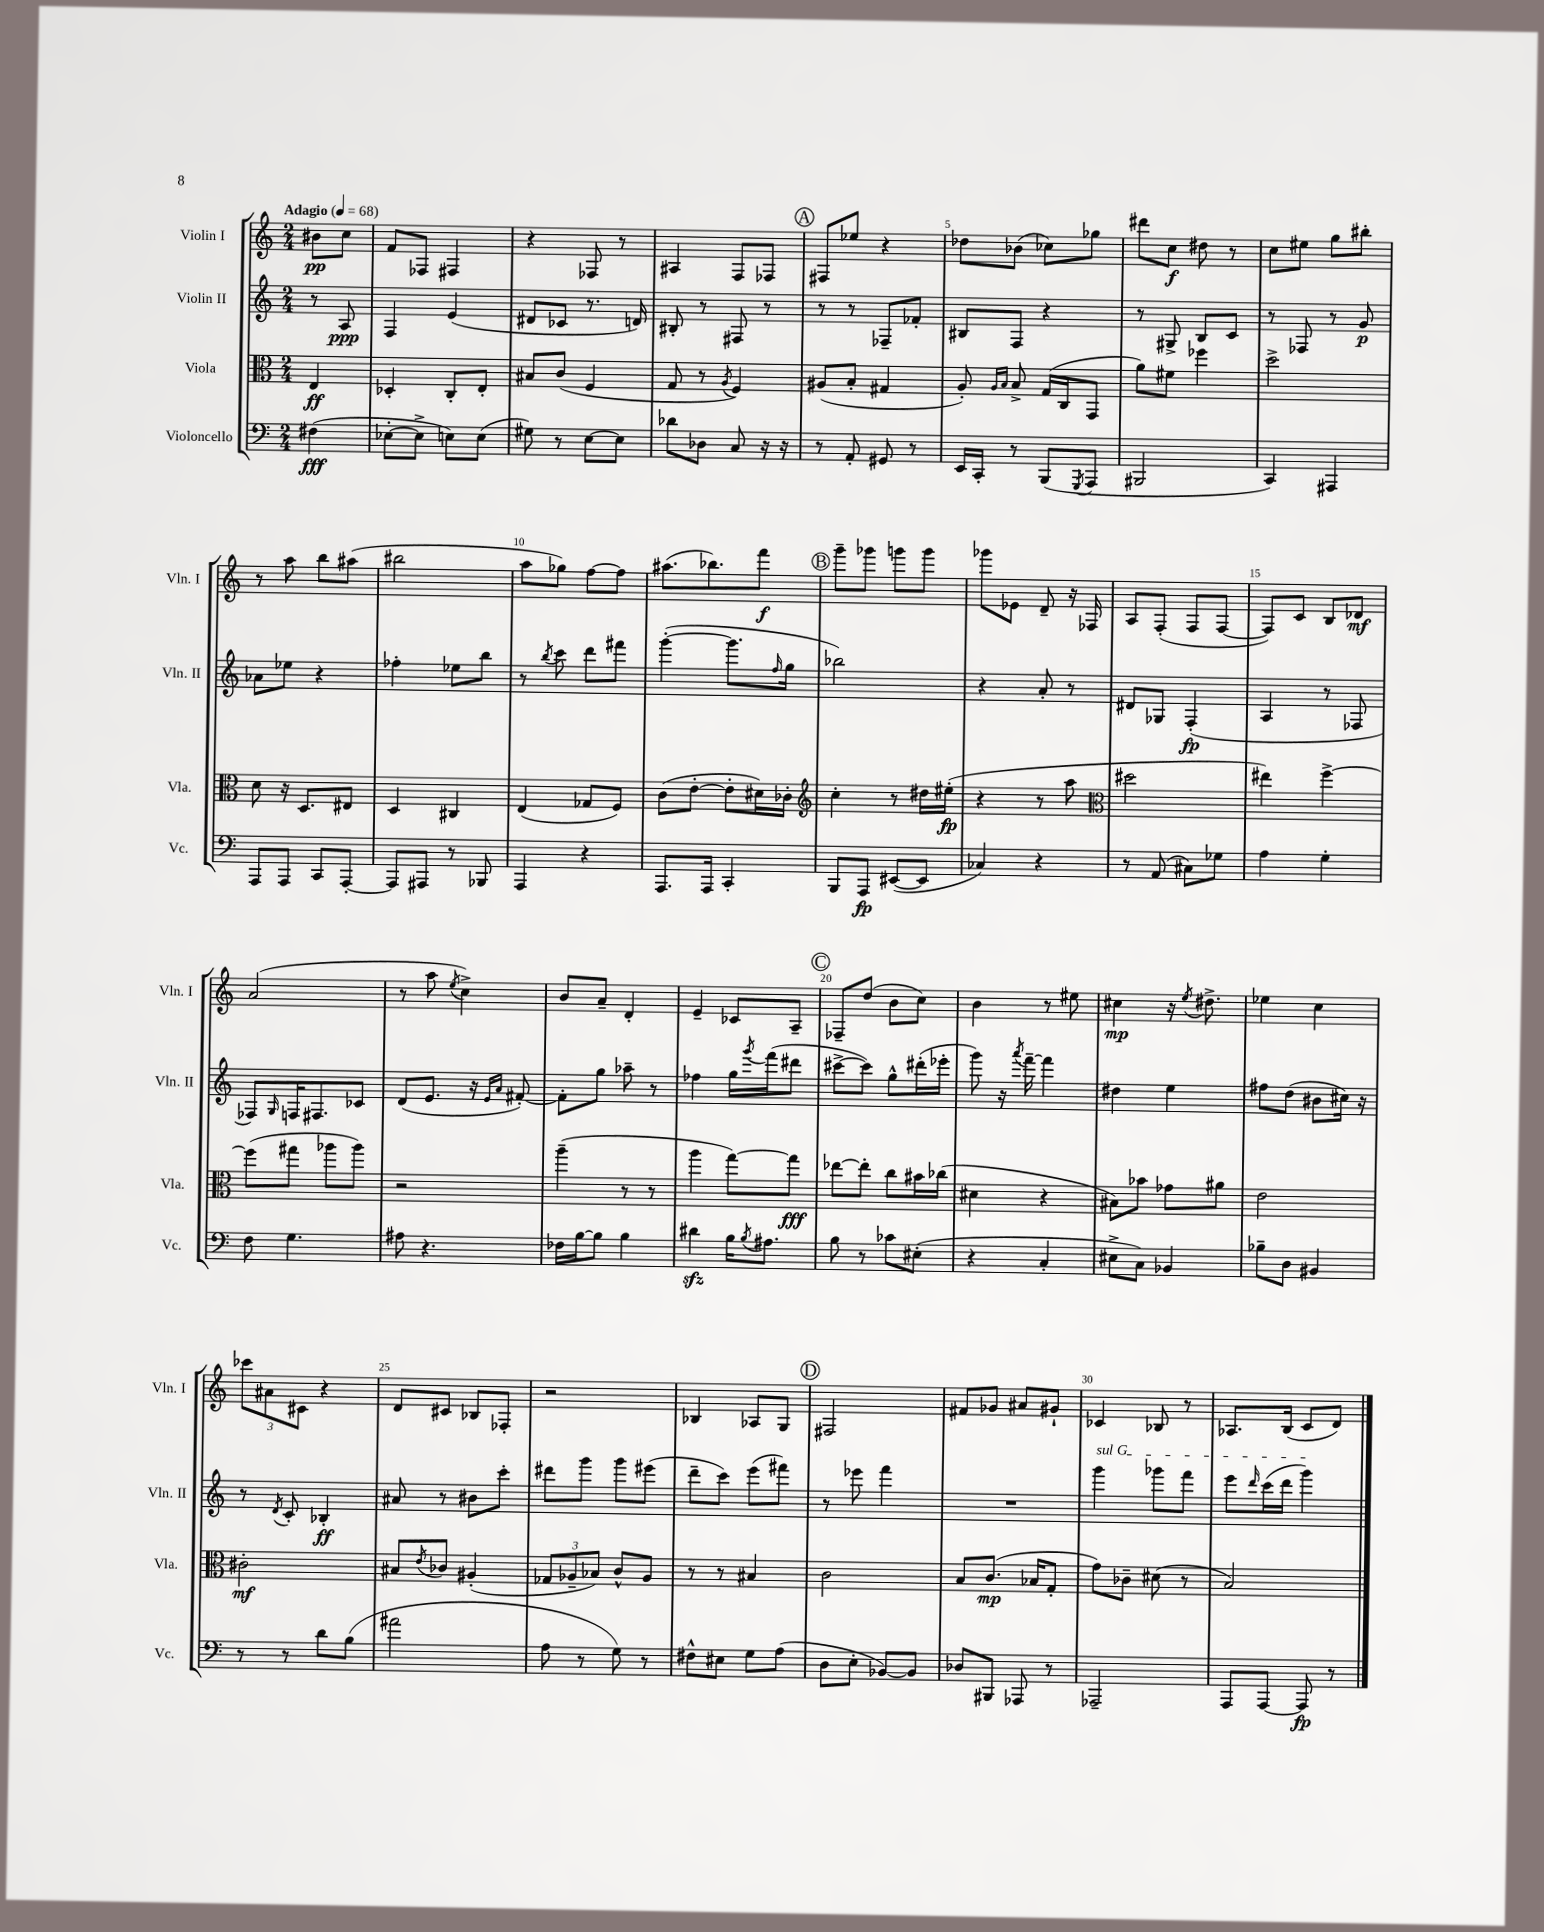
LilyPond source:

<<
\new StaffGroup <<
\new Staff = "s0" \with { instrumentName = "Violin I" shortInstrumentName = "Vln. I" } {
    \clef treble \key c \major \numericTimeSignature \time 2/4 \partial 4 \tempo "Adagio" 4 = 68
    bis'8\pp c''8 |
    f'8 fes8 fis4 |
    r4 fes8 r8 |
    ais4 f8 fes8 |
    \mark \markup { \circle "A" } fis8 ees''8 r4 |
    des''8 bes'8( ces''8) ges''8 |
    dis'''8 c''8\f dis''8 r8 |
    c''8 eis''8 g''8 bis''8-. |
    r8 a''8 b''8 ais''8( |
    bis''2 |
    a''8 ges''8) f''8~ f''8 |
    ais''8.( bes''8.) f'''8\f |
    \mark \markup { \circle "B" } g'''8-- ges'''8 g'''8 g'''8 |
    ges'''8 ees'8 d'8-- r16 fes16 |
    a8 f8-.( f8 f8~ |
    f8) c'8 b8 des'8\mf |
    a'2( |
    r8 a''8 \acciaccatura { e''8 } c''4->) |
    b'8 a'8-- d'4-. |
    e'4-- ces'8 a8-- |
    \mark \markup { \circle "C" } fes8-- d''8( b'8 c''8) |
    b'4 r8 eis''8 |
    cis''4\mp r16 \acciaccatura { e''8 } dis''8.-> |
    ees''4 c''4 |
    \tuplet 3/2 { ces'''8 ais'8 cis'8 } r4 |
    d'8 cis'8 bes8 fes8-. |
    r2 |
    bes4 aes8 g8 |
    \mark \markup { \circle "D" } fis2 |
    fis'8 ges'8 ais'8 gis'8-! |
    ces'4 bes8 r8 |
    aes8. b16( c'8 d'8) \bar "|." |
}
\new Staff = "s1" \with { instrumentName = "Violin II" shortInstrumentName = "Vln. II" } {
    \clef treble \key c \major \numericTimeSignature \time 2/4 \partial 4
    r8 a8\ppp |
    f4 e'4( |
    dis'8 ces'8 r8. d'16) |
    bis8-. r8 fis8 r8 |
    \mark \markup { \circle "A" } r8 r8 fes8-- fes'8-. |
    bis8 f8 r4 |
    r8 gis8-> b8 c'8 |
    r8 fes8 r8 g'8\p |
    aes'8 ees''8 r4 |
    fes''4-. ees''8 b''8 |
    r8 \acciaccatura { b''8 } c'''8 d'''8 fis'''8 |
    g'''4~-.( g'''8. \grace { f''16 } g''16 |
    \mark \markup { \circle "B" } bes''2) |
    r4 a'8-. r8 |
    dis'8 ges8 f4-.\fp( |
    a4 r8 fes8 |
    fes8) \grace { g16 } f16 fis8. ces'8 |
    d'8( e'8. r16 \grace { e'16 a'16 } fis'8~-.) |
    fis'8-. g''8 aes''8-- r8 |
    fes''4 g''16 \acciaccatura { g'''8 } f'''16( dis'''8 |
    \mark \markup { \circle "C" } cis'''8~-> cis'''8) g''8-^ dis'''16-.( ees'''16-. |
    g'''8) r16 \acciaccatura { a'''8 } f'''16~-- f'''4 |
    dis''4 e''4 |
    fis''8 d''8( bis'8 cis''16) r16 |
    r8 \acciaccatura { d'8 } c'8-. bes4-.\ff |
    ais'8 r8 bis'8 c'''8-. |
    dis'''8 g'''8 g'''8 eis'''8( |
    d'''8-- c'''8) e'''8( fis'''8) |
    \mark \markup { \circle "D" } r8 ees'''8 f'''4 |
    R2 |
    \once \override TextSpanner.bound-details.left.text = \markup { \italic "sul G" } g'''4\startTextSpan ges'''8 f'''8 |
    e'''8 \grace { d'''16 } c'''16( d'''16 g'''4\stopTextSpan) \bar "|." |
}
\new Staff = "s2" \with { instrumentName = "Viola" shortInstrumentName = "Vla." } {
    \clef alto \key c \major \numericTimeSignature \time 2/4 \partial 4
    e4\ff |
    des4-. c8-. e8-. |
    bis8 c'8( f4 |
    g8 r8 \acciaccatura { a8 } f4) |
    \mark \markup { \circle "A" } ais8( b8-. gis4 |
    a8-.) \grace { a16 b16 } b8-> g16( c16 g,8 |
    a'8) fis'8 fes''4 |
    d''2-> |
    d'8 r16 d8. eis8 |
    d4 cis4 |
    e4( ges8 f8) |
    c'8( e'8~-. e'8-. dis'16) ces'16-. |
    \mark \markup { \circle "B" } \clef treble c''4-. r8 dis''16 eis''16-.\fp( |
    r4 r8 a''8 |
    \clef alto dis''2 |
    eis''4) f''4~-> |
    f''8( gis''8 aes''8 aes''8) |
    r2 |
    a''4--( r8 r8 |
    a''4 g''8~) g''8\fff |
    \mark \markup { \circle "C" } ees''8~ ees''8-. c''8 bis'16 ces''16( |
    dis'4 r4 |
    bis8) bes'8 ges'8 ais'8 |
    e'2 |
    cis'2-.\mf |
    bis8 \acciaccatura { e'8 } ces'8 ais4-.( |
    \tuplet 3/2 { ges8 aes8-- bes8) } c'8-^ aes8 |
    r8 r8 bis4 |
    \mark \markup { \circle "D" } c'2 |
    b8 c'8.\mp( bes16 g8-. |
    g'8) ces'8-- dis'8( r8 |
    b2) \bar "|." |
}
\new Staff = "s3" \with { instrumentName = "Violoncello" shortInstrumentName = "Vc." } {
    \clef bass \key c \major \numericTimeSignature \time 2/4 \partial 4
    fis4\fff( |
    ees8~-. ees8-> e8) e8( |
    gis8) r8 e8~ e8 |
    des'8 des8 c8 r16 r16 |
    \mark \markup { \circle "A" } r8 a,8-. gis,8 r8 |
    e,16 c,16-. r8 b,,8( \acciaccatura { g,,8 } a,,8 |
    bis,,2 |
    c,4) ais,,4 |
    a,,8 a,,8 c,8 a,,8~-. |
    a,,8 ais,,8 r8 bes,,8 |
    a,,4 r4 |
    a,,8. a,,16 c,4-. |
    \mark \markup { \circle "B" } b,,8 a,,8\fp eis,8~( eis,8 |
    ces4) r4 |
    r8 a,8( cis8) ges8 |
    a4 g4-. |
    f8 g4. |
    ais8 r4. |
    fes16 b16~ b8 b4 |
    dis'4\sfz b16 \acciaccatura { b8 } ais8. |
    \mark \markup { \circle "C" } b8 r8 ces'8 eis8-.( |
    r4 c4-. |
    eis8-> c8) bes,4 |
    bes8-- d8 bis,4 |
    r8 r8 d'8 b8( |
    ais'2 |
    a8 r8 g8) r8 |
    fis8-^ eis8 g8 a8( |
    \mark \markup { \circle "D" } d8 e8-. bes,8~) bes,8 |
    des8 bis,,8 aes,,8 r8 |
    aes,,2-- |
    a,,8 a,,8~ a,,8\fp r8 \bar "|." |
}
>>
>>
\layout { \context { \Score \override BarNumber.break-visibility = ##(#f #t #t) barNumberVisibility = #(every-nth-bar-number-visible 5) } }
